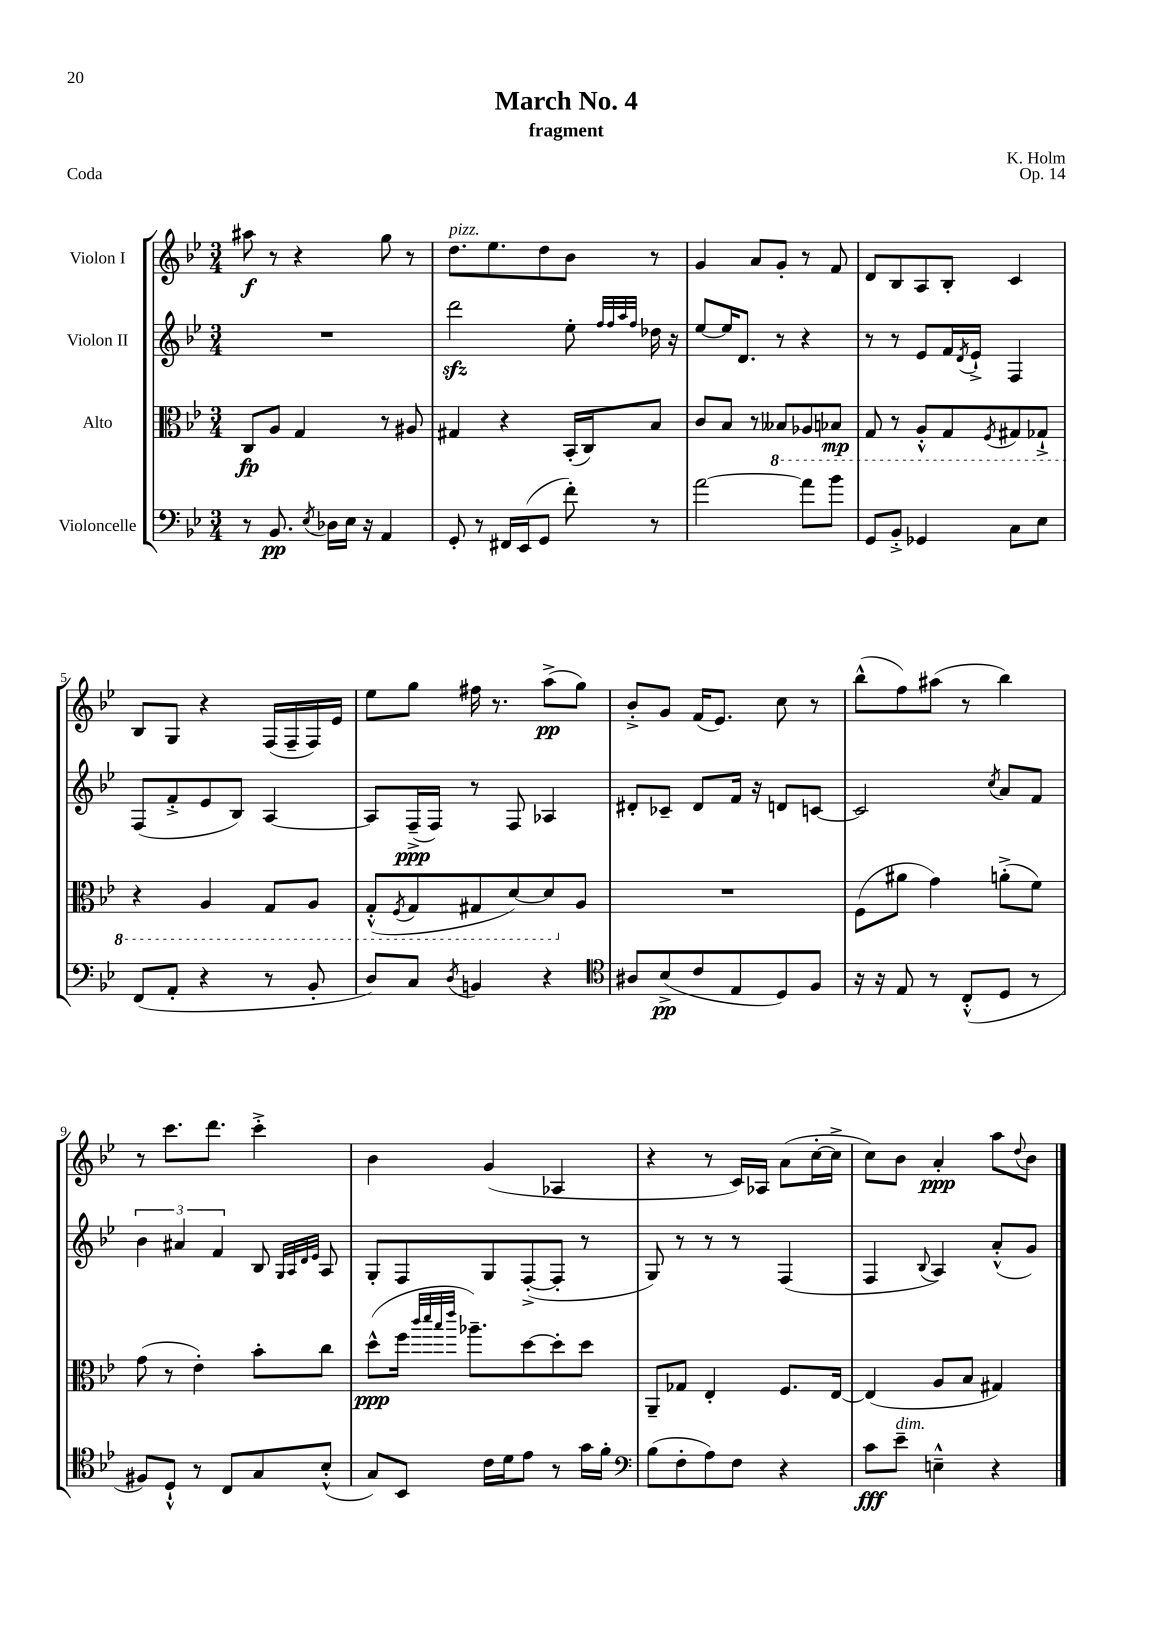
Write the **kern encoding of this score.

**kern	**dynam	**kern	**dynam	**kern	**dynam	**kern	**dynam
*part4	*part4	*part3	*part3	*part2	*part2	*part1	*part1
*staff4	*staff4	*staff3	*staff3	*staff2	*staff2	*staff1	*staff1
*I"Violoncelle	*	*I"Alto	*	*I"Violon II	*	*I"Violon I	*
*clefF4	*	*clefC3	*	*clefG2	*	*clefG2	*
*k[b-e-]	*	*k[b-e-]	*	*k[b-e-]	*	*k[b-e-]	*
*M3/4	*	*M3/4	*	*M3/4	*	*M3/4	*
=1	=1	=1	=1	=1	=1	=1	=1
8r	.	8C/L	fp	2.r	.	8aa#X\	f
8.BB-/	pp	8A/J	.	.	.	8r	.
.	.	4G/	.	.	.	4r	.
8qE-/	.	.	.	.	.	.	.
16D-X\LL	.	.	.	.	.	.	.
16E-\JJ	.	.	.	.	.	.	.
16r	.	.	.	.	.	.	.
4AA/	.	8r	.	.	.	8gg\	.
.	.	8A#X/	.	.	.	8r	.
=2	=2	=2	=2	=2	=2	=2	=2
!	!	!	!	!	!	!LO:TX:a:i:t=pizz.	!
8GG'/	.	4G#X/	.	2dddzz\	.	8.dd\L	.
8r	.	.	.	.	.	.	.
.	.	.	.	.	.	8.ee-\	.
16FF#X/LL	.	4r	.	.	.	.	.
(16EE-/J	.	.	.	.	.	.	.
8GG/J	.	.	.	.	.	8dd\	.
8f'\)	.	(16BB-'/LL	.	8ee-'\	.	8b-\J	.
.	.	16C/J)	.	.	.	.	.
.	.	.	.	32qqff/LLL	.	.	.
.	.	.	.	32qqff/	.	.	.
.	.	.	.	32qqaa/	.	.	.
.	.	.	.	32qqff/JJJ	.	.	.
8r	.	8B-/J	.	16dd-X\	.	8r	.
.	.	.	.	16r	.	.	.
=3	=3	=3	=3	=3	=3	=3	=3
[2a\	.	8c/L	.	[8ee-/L	.	4g/	.
.	.	8B-/J	.	16ee-/K]	.	.	.
.	.	.	.	8.d/J	.	.	.
.	.	8r	.	.	.	8a/L	.
*	*	*8ba	*	*	*	*	*
.	.	8BB--X/L	.	8r	.	8g'/J	.
8a\L]	.	8AA-X/	.	4r	.	8r	.
8b-\J	.	8BB-X/J	mp	.	.	8f/	.
=4	=4	=4	=4	=4	=4	=4	=4
8GG/L	.	8GG/	.	8r	.	8d/L	.
8BB-'^/J	.	8r	.	8r	.	8B-/	.
4GG-X/	.	8AA'^^/L	.	8e-/L	.	8A/	.
.	.	8GG/	.	16f/L	.	8B-'/J	.
.	.	.	.	8qd/	.	.	.
.	.	.	.	16e-`^/JJ	.	.	.
.	.	8qFF/	.	.	.	.	.
8C\L	.	8GG#X/	.	4F/	.	4c/	.
8E-\J	.	8GG-X`^/J	.	.	.	.	.
!!LO:LB:g=z
=5	=5	=5	=5	=5	=5	=5	=5
(8FF/L	.	4r	.	(8F/L	.	8B-/L	.
8AA'/J	.	.	.	8f'^/	.	8G/J	.
4r	.	4AA/	.	8e-/	.	4r	.
.	.	.	.	8B-/J)	.	.	.
8r	.	8GG/L	.	[4A/	.	(16F/LL	.
.	.	.	.	.	.	16F~/	.
8BB-'/	.	8AA/J	.	.	.	16F/)	.
.	.	.	.	.	.	16e-/JJ	.
=6	=6	=6	=6	=6	=6	=6	=6
8D/L)	.	(8GG'^^/L	.	8A/L]	.	8ee-\L	.
.	.	8qFF/	.	.	.	.	.
8C/J	.	8GG/	.	(16F~^/L	ppp	8gg\J	.
.	.	.	.	16F/JJ)	.	.	.
8qD/	.	.	.	.	.	.	.
4BBn/	.	8GG#X/	.	8r	.	16ff#X\	.
.	.	.	.	.	.	8.r	.
.	.	[8D/)	.	8F/	.	.	.
4r	.	8D/]	.	4A-X/	.	(8aa^\L	pp
*	*	*X8ba	*	*	*	*	*
.	.	8A/J	.	.	.	8gg\J)	.
=7	=7	=7	=7	=7	=7	=7	=7
*clefC4	*	*	*	*	*	*	*
8A#X/L	.	2.r	.	8d#X'/L	.	8b-'^/L	.
(8B-^/	pp	.	.	8c-X~/J	.	8g/J	.
8c/	.	.	.	8d#/L	.	(16f/KL	.
.	.	.	.	.	.	8.e-/J)	.
8E-/	.	.	.	16f/Jk	.	.	.
.	.	.	.	16r	.	.	.
8D/)	.	.	.	8dn/L	.	8cc\	.
8F/J	.	.	.	[8cn/J	.	8r	.
=8	=8	=8	=8	=8	=8	=8	=8
16r	.	(8F\L	.	2c/]	.	(8bb-^^\L	.
16r	.	.	.	.	.	.	.
8E-/	.	8a#X\J	.	.	.	8ff\)	.
8r	.	4g\)	.	.	.	(8aa#X\J	.
(8C'^^/L	.	.	.	.	.	8r	.
.	.	.	.	8qcc/	.	.	.
8D/J	.	(8an'^\L	.	8a/L	.	4bb-\)	.
8r	.	8f\J)	.	8f/J	.	.	.
!!LO:LB:g=z
=9	=9	=9	=9	=9	=9	=9	=9
8F#X/L)	.	(8g\	.	6b-\	.	8r	.
8D`^^/J	.	8r	.	.	.	8.ccc\L	.
.	.	.	.	6a#X/	.	.	.
8r	.	4e-'\)	.	.	.	.	.
.	.	.	.	.	.	8.ddd\J	.
.	.	.	.	6f/	.	.	.
8C/L	.	.	.	.	.	.	.
8G/	.	8b-'\L	.	8B-/	.	4ccc'^\	.
.	.	.	.	32qqG/LLL	.	.	.
.	.	.	.	32qqA/	.	.	.
.	.	.	.	32qqd/	.	.	.
.	.	.	.	32qqe-/JJJ	.	.	.
(8B-'^^/J	.	8cc\J	.	8A/	.	.	.
=10	=10	=10	=10	=10	=10	=10	=10
8G/L)	.	(8dd^^\L	ppp	8G'/L	.	4b-\	.
8BB-/J	.	16ff\Jk	.	8F/	.	.	.
.	.	32qqccc/LLL	.	.	.	.	.
.	.	32qqddd/	.	.	.	.	.
.	.	32qqbb-/	.	.	.	.	.
.	.	32qqeee-/JJJ	.	.	.	.	.
.	.	8.aa-X~\L)	.	.	.	.	.
16c\LL	.	.	.	8G/	.	(4g/	.
16d\J	.	.	.	.	.	.	.
8e-\J	.	[8dd\	.	([8F'^/	.	.	.
8r	.	8dd'\]	.	8F'/J]	.	4A-X/	.
16g\LL	.	8dd\J	.	8r	.	.	.
16f'\JJ	.	.	.	.	.	.	.
=11	=11	=11	=11	=11	=11	=11	=11
*clefF4	*	*	*	*	*	*	*
(8B-\L	.	8AA~/L	.	8G/)	.	4r	.
8F'\	.	8G-X/J	.	8r	.	.	.
8A\)	.	4E-'/	.	8r	.	8r	.
8F\J	.	.	.	8r	.	16c/LL)	.
.	.	.	.	.	.	16A-X/JJ	.
4r	.	8.F/L	.	(4F/	.	(8a\L	.
.	.	.	.	.	.	[16cc'\L	.
.	.	[16E-/Jk	.	.	.	16cc^\JJ]	.
=12	=12	=12	=12	=12	=12	=12	=12
8c\L	fff	(4E-/]	.	4F/	.	8cc\L)	.
!LO:TX:a:i:t=dim.	!	!	!	!	!	!	!
8e-~\J	.	.	.	.	.	8b-\J	.
.	.	.	.	8qqB-/	.	.	.
4En~^^\	.	8A/L	.	4A/)	.	4a'/	ppp
.	.	8B-/J	.	.	.	.	.
4r	.	4G#X/)	.	(8a'^^/L	.	8aa\L	.
.	.	.	.	.	.	8qqdd/	.
.	.	.	.	8g/J)	.	8b-\J	.
==	==	==	==	==	==	==	==
*-	*-	*-	*-	*-	*-	*-	*-
